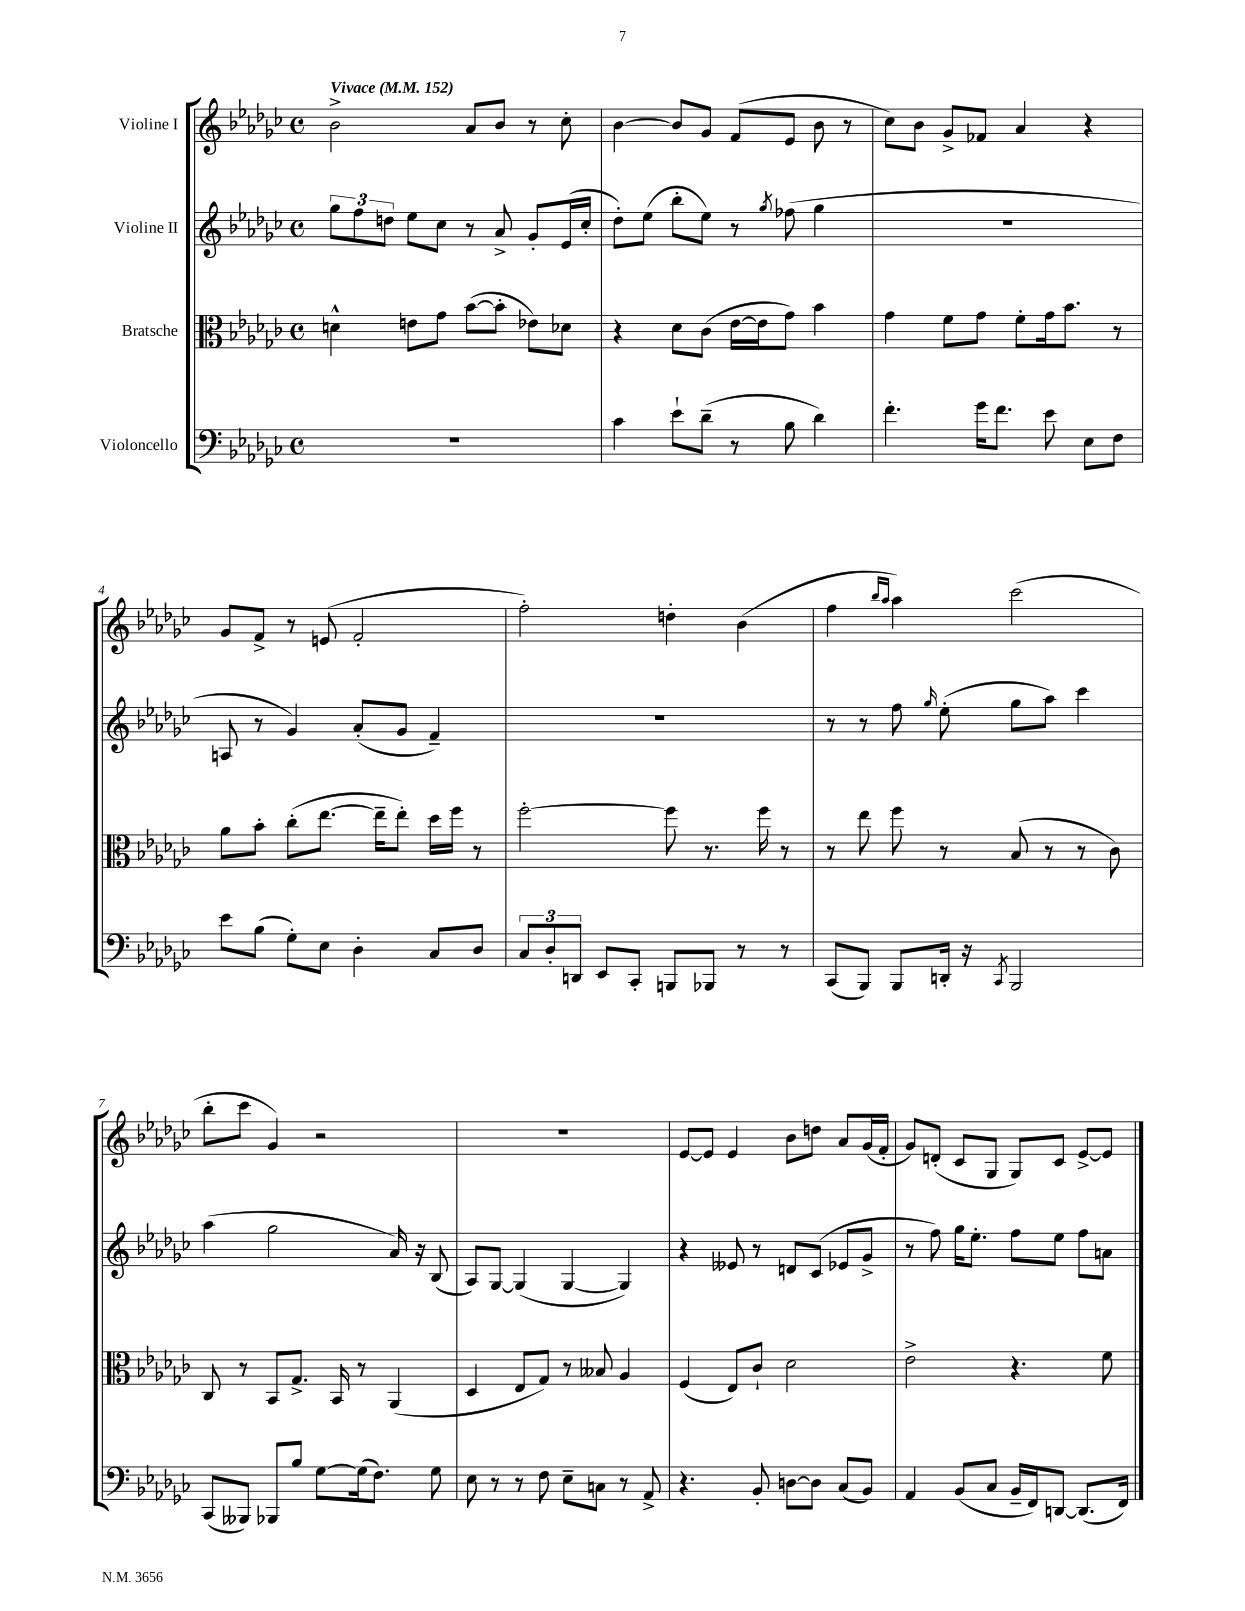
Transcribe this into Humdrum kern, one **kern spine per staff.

**kern	**kern	**kern	**kern
*staff4	*staff3	*staff2	*staff1
*clefF4	*clefC3	*clefG2	*clefG2
*k[b-e-a-d-g-c-]	*k[b-e-a-d-g-c-]	*k[b-e-a-d-g-c-]	*k[b-e-a-d-g-c-]
*M4/4	*M4/4	*M4/4	*M4/4
*met(c)	*met(c)	*met(c)	*met(c)
*MM152	*MM152	*MM152	*MM152
1r	4d^^	12gg-	2b-^
.	.	12ff	.
.	.	12dd	.
.	8e	8ee-	.
.	8g-	8cc-	.
.	([8b-	8r	8a-
.	8b-']	8a-^	8b-
.	8e-)	8g-'	8r
.	8d-	(16e-	8cc-'
.	.	16cc-'	.
=	=	=	=
4c-	4r	8dd-')	[4b-
.	.	(8ee-	.
8e-`	8d-	8bb-'	8b-]
(8d-~	(8c-	8ee-)	8g-
8r	[16e-	8r	(8f
.	16e-]	.	.
.	.	8qgg-	.
8B-	8g-)	(8ff-	8e-
4d-)	4b-	4gg-	8b-
.	.	.	8r
=	=	=	=
4.f'	4g-	1r	8cc-)
.	.	.	8b-
.	8f	.	8g-^
16g-	8g-	.	8f-
8.f	.	.	.
.	8f'	.	4a-
8e-	16g-	.	.
.	8.b-	.	.
8E-	.	.	4r
8F	8r	.	.
=	=	=	=
8e-	8a-	8A	8g-
(8B-	8b-'	8r	8f^
8G-')	(8cc-'	4g-)	8r
8E-	[8.ee-	.	(8e
4D-'	.	(8a-'	2f'
.	16ee-~]	.	.
.	8ee-')	8g-	.
8C-	16dd-	4f~)	.
.	16ff	.	.
8D-	8r	.	.
=	=	=	=
12C-	[2ff'	1r	2ff')
12D-'	.	.	.
12DD	.	.	.
8EE-	.	.	.
8CC-'	.	.	.
8BBB	8ff]	.	4dd'
8BBB-	8.r	.	.
8r	.	.	(4b-
.	16ff	.	.
8r	8r	.	.
=	=	=	=
(8CC-	8r	8r	4ff
8BBB-)	8ee-	8r	.
.	.	.	16qqbb-
.	.	.	16qqaa-
8BBB-	8ff	8ff	4aa-)
.	.	16qqgg-	.
16DD'	8r	(8ee-'	.
16r	.	.	.
8qCC-	.	.	.
2BBB-	(8B-	8gg-	(2ccc-
.	8r	8aa-)	.
.	8r	4ccc-	.
.	8c-)	.	.
=	=	=	=
(8CC-	8C-	(4aa-	8bb-'
8BBB--)	8r	.	8ccc-
8BBB-	8BB-	2gg-	4g-)
8B-	8.G-^	.	.
[8G-	.	.	2r
.	16BB-	.	.
(16G-]	8r	.	.
8.F)	.	.	.
.	(4AA-	16a-)	.
.	.	16r	.
8G-	.	(8B-	.
=	=	=	=
8E-	4D-	8A-)	1r
8r	.	[8G-	.
8r	8E-	(4G-]	.
8F	8G-)	.	.
8E-~	8r	[4G-	.
8C	8B--	.	.
8r	4A-	4G-])	.
8AA-^	.	.	.
=	=	=	=
4.r	(4F	4r	[8e-
.	.	.	8e-]
.	8E-)	8e--	4e-
8BB-'	8c-`	8r	.
[8D	2d-	8d	8b-
8D]	.	(8c-	8dd
(8C-	.	8e-	8a-
8BB-)	.	8g-^	(16g-
.	.	.	16f'
=	=	=	=
4AA-	2e-^	8r	8g-)
.	.	8ff)	(8d'
(8BB-	.	16gg-	8c-
.	.	8.ee-'	.
8C-	.	.	8G-
16BB-~	4.r	8ff	8G-)
16FF)	.	.	.
[8DD	.	8ee-	8c-
(8.DD]	.	8ff	[8e-^
.	8f	8a	8e-]
16FF)	.	.	.
==	==	==	==
*-	*-	*-	*-
